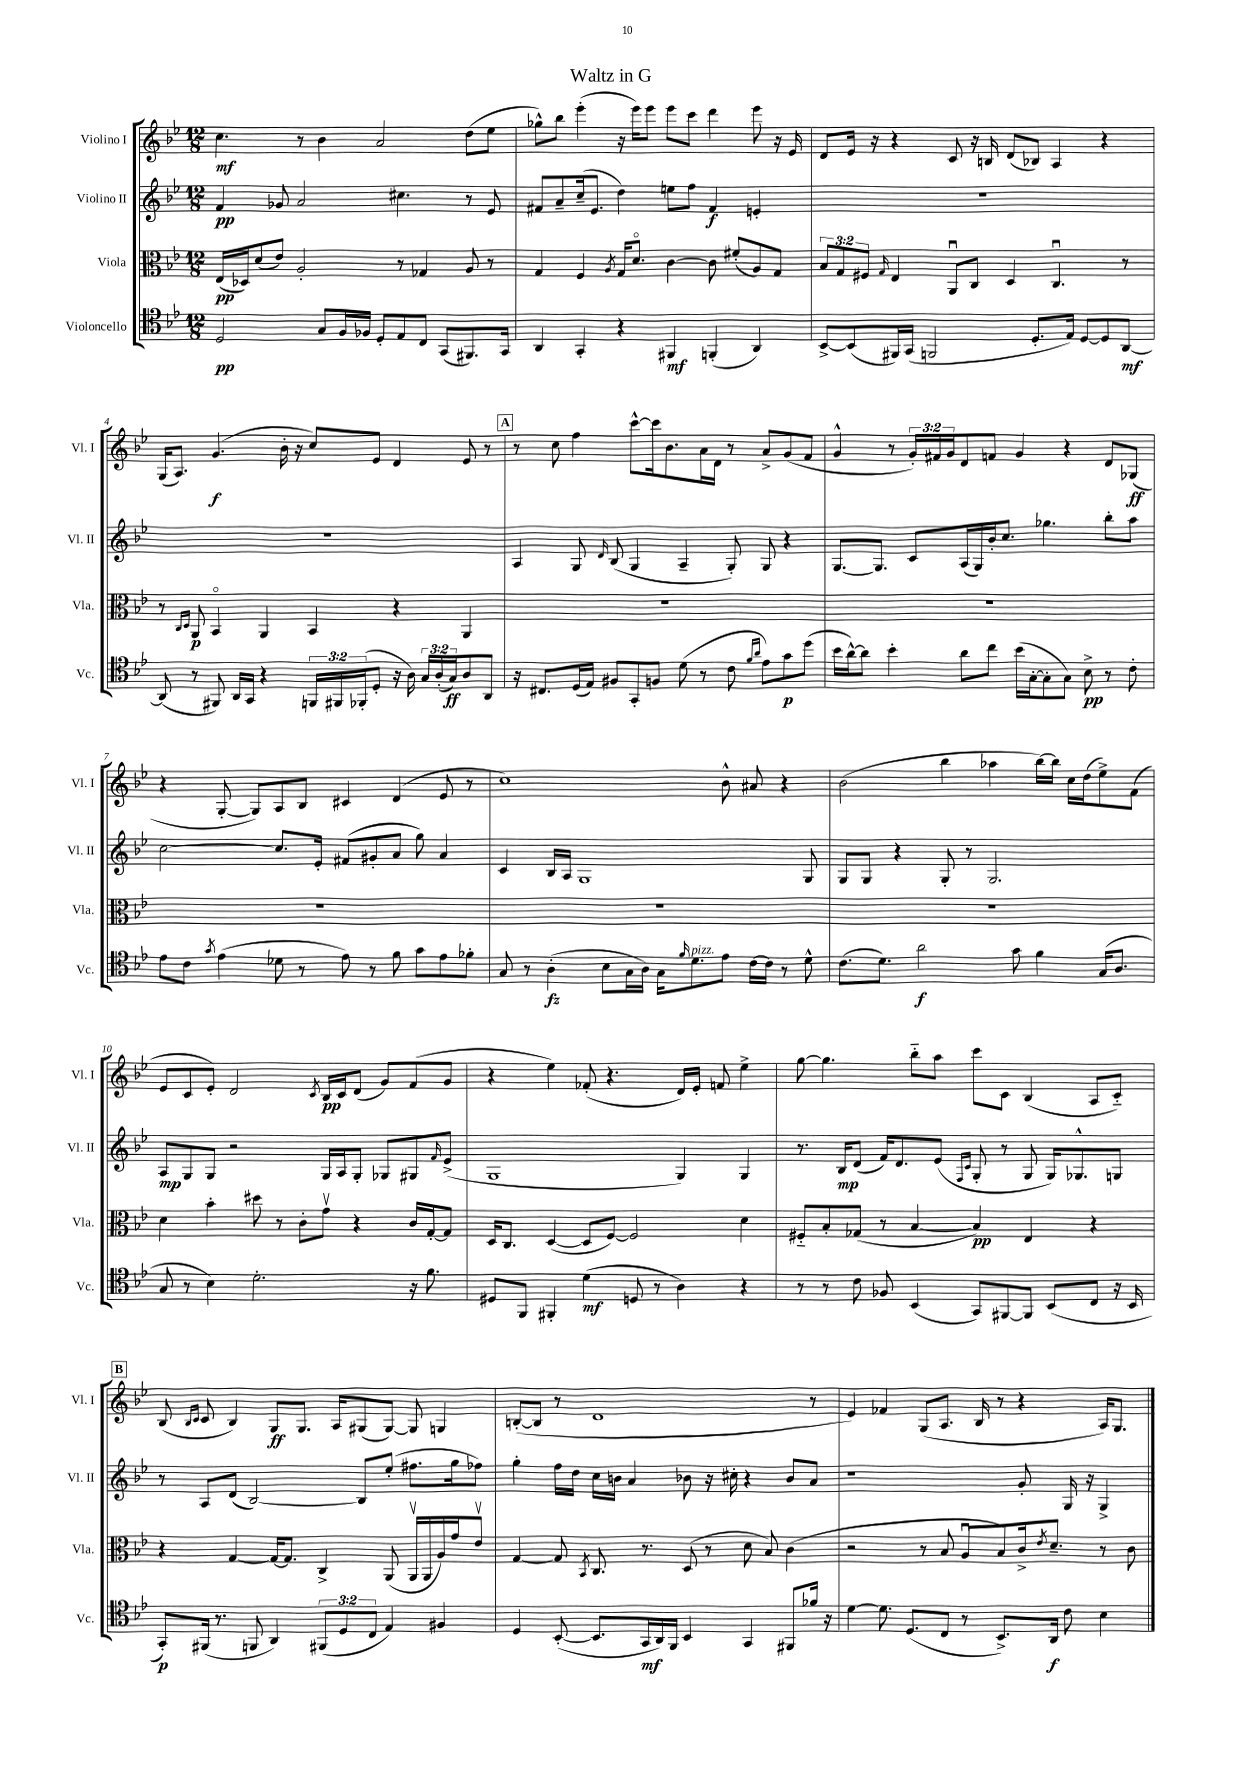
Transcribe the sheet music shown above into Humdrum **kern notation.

**kern	**kern	**kern	**kern
*staff4	*staff3	*staff2	*staff1
*clefC4	*clefC3	*clefG2	*clefG2
*k[b-e-]	*k[b-e-]	*k[b-e-]	*k[b-e-]
*M12/8	*M12/8	*M12/8	*M12/8
2D	(16E-	4f	4.cc
.	16D-)	.	.
.	(8d	.	.
.	8e-)	8g-	.
.	2A'	2a	8r
8G	.	.	4b-
16F	.	.	.
16F-	.	.	.
8D'	.	.	2a
8E-	8r	4.cc#	.
8C	4G-	.	.
(8GG	.	.	.
8.FF#)	8A	8r	(8dd
.	8r	8e-	8ee-
16GG	.	.	.
=	=	=	=
4AA	4G	8f#	8gg-^^)
.	.	8a~	8bb-
4GG'	4F	(16cc~	(4eee-'
.	.	8.e-	.
.	8qA	.	.
4r	16G	4dd)	16r
.	8.do	.	16eee-)
.	.	.	8eee-
4FF#	[4c	8ee	8eee-
.	.	8ff	8ccc
(4FF'	8c]	4f#	4ddd
.	(8f#'	.	.
4AA)	8A)	4e'	8eee-
.	8G	.	16r
.	.	.	16e-
=	=	=	=
[8BB-^	12B-	1.r	8d
.	12G	.	.
(8BB-]	.	.	16e-
.	12F#	.	.
.	.	.	16r
.	16qqG	.	.
16FF#)	4E-	.	4r
(16GG	.	.	.
2FF	.	.	.
.	8AAu	.	8c
.	8C	.	16r
.	.	.	16B
.	4D	.	(8d
8.D'	.	.	8B-)
.	4.Cu	.	4A
16E-)	.	.	.
[8D	.	.	.
8D]	.	.	4r
[8AA	8r	.	.
=	=	=	=
(8AA]	8r	1.r	(16G
.	.	.	8.A)
.	16qqC	.	.
.	16qqD	.	.
8r	8AA	.	.
8FF#)	4BB-o	.	(4.g
16AA	.	.	.
16GG	.	.	.
4r	4AA	.	.
.	.	.	16b-'
.	.	.	16r
24FF	4BB-	.	8cc)
24FF#	.	.	.
(24FF-'	.	.	.
8D'	.	.	8e-
16r	4r	.	4d
16A)	.	.	.
24G	.	.	.
(24A'	.	.	.
24G)	.	.	.
8A	4AA	.	8e-
8AA	.	.	8r
=	=	=	=
16r	1.r	4A	8r
8.C#	.	.	.
.	.	.	8cc
(16D	.	8G	4ff
16E-)	.	.	.
.	.	16qqd	.
8F#	.	(8B-	.
8GG'	.	4G	[8ccc^^
8F	.	.	16ccc]
.	.	.	8.b-
(8d	.	4A~	.
8r	.	.	16a
.	.	.	16d
8c	.	8G')	8r
16qqf	.	.	.
16qqa	.	.	.
8e-)	.	8G	8a^
8g	.	4r	(8g
(8dd	.	.	8f
=	=	=	=
16b-	1.r	[8.G	4g^^
[16a^^)	.	.	.
8a]	.	.	.
.	.	8.G]	.
4b-'	.	.	8r
.	.	8c	24g')
.	.	.	24f#
.	.	.	24g
8a	.	(16A	8d
.	.	16G)	.
8cc	.	16b-'	8f
.	.	8.cc	.
(16b-	.	.	4g
[16G'	.	.	.
8G']	.	4.gg-	.
8G)	.	.	4r
8B-^	.	.	.
8r	.	8bb-'	8d
8c'	.	8aa	(8G-
=	=	=	=
8e-	1.r	[2cc	4r
8c	.	.	.
8qg	.	.	.
(4e-	.	.	[8G'
.	.	.	8G])
8d-	.	8.cc]	8A
8r	.	.	8B-
.	.	16e-'	.
8e-)	.	(8f#	4c#
8r	.	8g#'	.
8f	.	8a	(4d
8g	.	8gg)	.
8e-	.	4a	8e-
8f-'	.	.	8r
=	=	=	=
8G	1.r	4c	1cc)
8r	.	.	.
(4A'	.	16B-	.
.	.	16A	.
.	.	1G	.
8B-	.	.	.
16G	.	.	.
16A)	.	.	.
16G	.	.	.
16qqf	.	.	.
8.d	.	.	.
8e-	.	.	8b-^^
[16c	.	.	8a#
16c]	.	.	.
8r	.	.	4r
8d^^	.	8G	.
=	=	=	=
(8.c	1.r	8G	(2b-
.	.	8G	.
8.d)	.	.	.
.	.	4r	.
2a	.	.	.
.	.	8G'	4bb-
.	.	8r	.
.	.	2.G	4aa-
8g	.	.	.
4f	.	.	[16bb-)
.	.	.	16bb-]
.	.	.	16cc
.	.	.	(16dd
(16G	.	.	8ee-^)
8.A	.	.	.
.	.	.	(8f
=	=	=	=
8G	4d	8A	8e-
8r	.	8G	8c
4B-)	4b-'	8G	8e-')
.	.	2r	2d
2.d'	8dd#	.	.
.	8r	.	.
.	8c'	.	.
.	.	.	8qc
.	8gv	16G	16B-
.	.	16A	16c
.	4r	8G'	(8d
.	.	8G-	8g)
16r	16c	8G#	(8f
8.f	[16G'	.	.
.	.	16qqf	.
.	8G]	(8e-^	8g
=	=	=	=
8D#	16D	1G	4r
.	8.C	.	.
8FF	.	.	.
4FF#'	([4D	.	4ee-)
(4d	8D]	.	(8f-'
.	[8F)	.	4.r
8D	2F]	.	.
8r	.	.	.
4A)	.	4G)	16d)
.	.	.	16e-'
.	.	.	8f
4r	4d	4G	4ee-^
=	=	=	=
8r	8F#'~	8.r	[8gg
8r	8B-'	.	4.gg]
.	.	16B-	.
8c	(8G-	(8d	.
8F-	8r	16f)	.
.	.	8.d	.
(4BB-	[4B-	.	8bb-'~
.	.	(8e-	8aa
.	.	16qqF	.
.	.	16qqc	.
8GG)	4B-])	8G'	8ccc
[8FF#	.	8r	8c
8FF#]	4E-	8G	(4B-
(8BB-	.	16G)	.
.	.	8.G-^^	.
8C	4r	.	8A
16r	.	8G	8c'~)
16BB-	.	.	.
=	=	=	=
8GG')	4r	8r	(8B-
.	.	.	16qqB-
.	.	.	16qqc
(16FF#	.	8A	8c
8.r	.	.	.
.	[4G	(8d	4B-)
8FF	.	[2B-)	.
4AA)	16G_	.	8G
.	8.G]	.	.
.	.	.	8.G
(12FF#	4C^	.	.
.	.	.	16A
12D	.	.	.
.	.	8B-]	(8G#
12C	.	.	.
4E-)	(8AA	(8ee-'	[8G#)
.	16AAv	8.ff#	8G#]
.	16AA	.	.
4F#	16A)	.	4G
.	16g	16gg	.
.	8e-v	8ff-)	.
=	=	=	=
4D	[4G	4gg'	([8B'
.	.	.	8B]
([8BB-'	8G]	16ff	8r
.	.	16dd	.
.	8qBB-	.	.
8.BB-]	8.C	16cc	1d
.	.	16b	.
.	.	4a	.
16GG	8.r	.	.
16AA)	.	.	.
16FF	.	.	.
4BB-	(8D	8b-	.
.	8r	16r	.
.	.	16cc#'	.
4GG	8d	4r	.
.	8B-)	.	.
8FF#	(4c	8b-	.
16f-	.	8a	8r
16r	.	.	.
=	=	=	=
[4d	2r	1r	4e-)
8.d]	.	.	4f-
(8.D	.	.	.
.	8r	.	(8G
8C	8B-	.	8.A
8r	8Au	.	.
.	.	.	16B-
8.BB-^)	8B-)	.	8r
.	16c^	8g'	4r
.	8qe-	.	.
16AA	8.d~	.	.
8c	.	16G	.
.	.	16r	.
4B-	8r	4G^	16A)
.	.	.	8.G
.	8c	.	.
==	==	==	==
*-	*-	*-	*-
